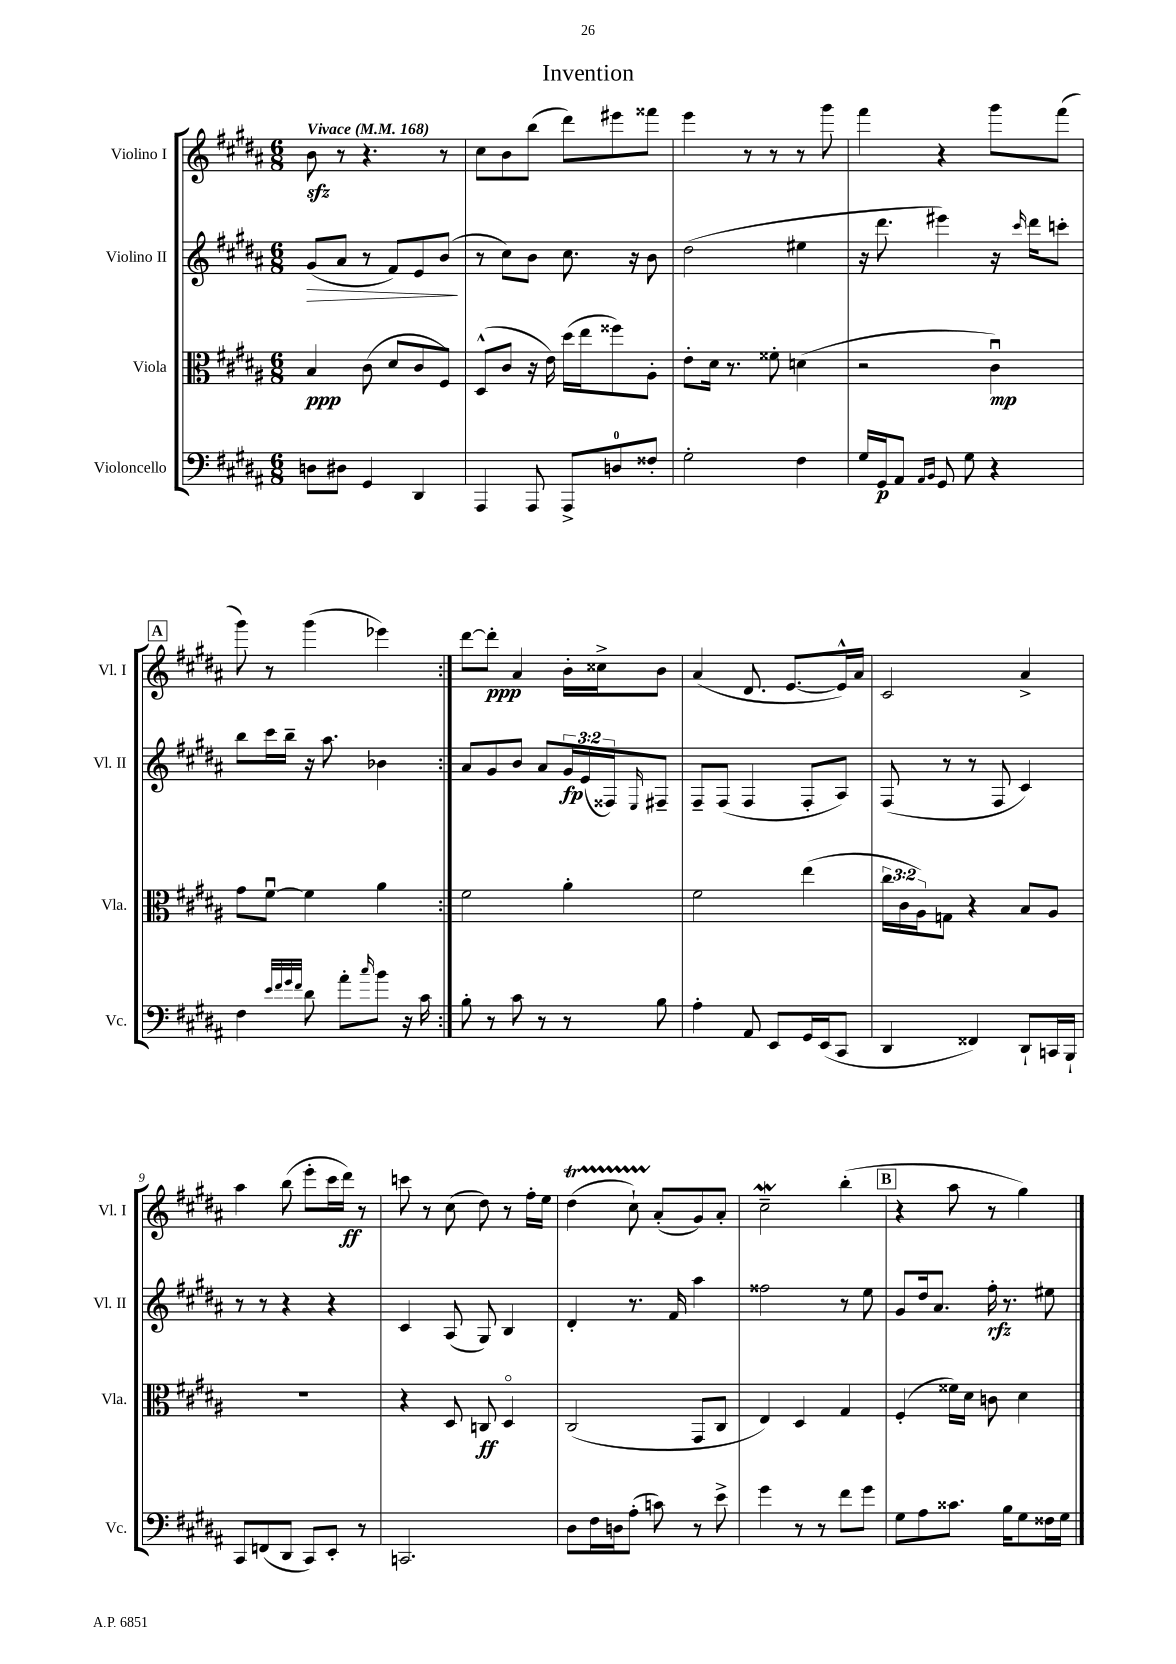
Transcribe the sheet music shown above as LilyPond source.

\header { title = "Invention" }
<<
\new StaffGroup <<
\new Staff = "s0" \with { instrumentName = "Violino I" shortInstrumentName = "Vl. I" } {
    \clef treble \key b \major \numericTimeSignature \time 6/8 \tempo "Vivace" 4 = 168
    \repeat volta 2 { b'8\sfz r8 r4. r8 |
    cis''8 b'8 b''8( dis'''8) eis'''8 fisis'''8 |
    e'''4 r8 r8 r8 gis'''8 |
    fis'''4 r4 gis'''8 fis'''8( |
    \mark \markup { \box "A" } gis'''8) r8 gis'''4( ees'''4) | }
    dis'''8~ dis'''8-.\ppp ais'4 b'16-. cisis''16-> b'8 |
    ais'4( dis'8. e'8.~ e'16-^) ais'16 |
    cis'2 ais'4-> |
    ais''4 b''8( e'''8-. cis'''16 dis'''16\ff) r8 |
    c'''8 r8 cis''8( dis''8) r8 fis''16-. e''16 |
    dis''4\startTrillSpan( cis''8-!) ais'8-.\stopTrillSpan( gis'8) ais'8-. |
    cis''2--\mordent b''4-.( |
    \mark \markup { \box "B" } r4 ais''8 r8 gis''4) \bar "|." |
}
\new Staff = "s1" \with { instrumentName = "Violino II" shortInstrumentName = "Vl. II" } {
    \clef treble \key b \major \numericTimeSignature \time 6/8 \override Staff.TupletNumber.text = #tuplet-number::calc-fraction-text
    \repeat volta 2 { gis'8\>( ais'8 r8 fis'8) e'8 b'8\!( |
    r8 cis''8) b'8 cis''8. r16 b'8 |
    dis''2( eis''4 |
    r16 dis'''8. eis'''4) r16 \grace { cis'''16 } dis'''16 c'''8-. |
    \mark \markup { \box "A" } b''8 cis'''16 b''16-- r16 ais''8. bes'4 | }
    ais'8 gis'8 b'8 ais'8 \tuplet 3/2 { gis'16\fp e'16( fisis16) } \grace { e16 } fis8-- |
    fis8-- fis8( fis4 fis8-. ais8) |
    fis8( r8 r8 fis8 cis'4) |
    r8 r8 r4 r4 |
    cis'4 ais8( gis8) b4 |
    dis'4-. r8. fis'16 ais''4 |
    fisis''2 r8 e''8 |
    \mark \markup { \box "B" } gis'8 dis''16 ais'8. fis''16-.\rfz r8. eis''8 \bar "|." |
}
\new Staff = "s2" \with { instrumentName = "Viola" shortInstrumentName = "Vla." } {
    \clef alto \key b \major \numericTimeSignature \time 6/8 \override Staff.TupletNumber.text = #tuplet-number::calc-fraction-text
    \repeat volta 2 { b4\ppp cis'8( dis'8 cis'8 fis8) |
    dis8-^( cis'8 r16 e'16) dis''16( e''16 fisis''8) ais8-. |
    e'8-. dis'16 r8. fisis'8-. d'4( |
    r2 cis'4\downbow\mp) |
    \mark \markup { \box "A" } gis'8 fis'8~\downbow fis'4 ais'4 | }
    fis'2 ais'4-. |
    fis'2 e''4( |
    \tuplet 3/2 { cis''16 cis'16 ais16) } g8 r4 b8 ais8 |
    R2. |
    r4 dis8 c8\ff dis4\flageolet |
    cis2( gis,8 cis8 |
    e4) dis4 gis4 |
    \mark \markup { \box "B" } fis4-.( fisis'16) dis'16 c'8 dis'4 \bar "|." |
}
\new Staff = "s3" \with { instrumentName = "Violoncello" shortInstrumentName = "Vc." } {
    \clef bass \key b \major \numericTimeSignature \time 6/8
    \repeat volta 2 { d8 dis8 gis,4 dis,4 |
    ais,,4 ais,,8 ais,,8-> d8-0 fisis8-. |
    gis2-. fis4 |
    gis16 gis,16\p ais,8 \grace { ais,16 b,16 } gis,8 gis8 r4 |
    \mark \markup { \box "A" } fis4 \grace { e'32 fis'32 gis'32 fis'32 } dis'8 ais'8-. \grace { cis''16 } b'8 r16 cis'16 | }
    b8-. r8 cis'8 r8 r8 b8 |
    ais4-. ais,8 e,8 gis,16 e,16( cis,8 |
    dis,4 fisis,4) dis,8-! c,16 b,,16-! |
    cis,8 f,8( dis,8 cis,8) e,8-. r8 |
    c,2. |
    dis8 fis16 d16 ais8-.( c'8) r8 e'8-> |
    gis'4 r8 r8 fis'8 gis'8 |
    \mark \markup { \box "B" } gis8 ais8 cisis'8. b16 gis8 fisis16 gis16 \bar "|." |
}
>>
>>
